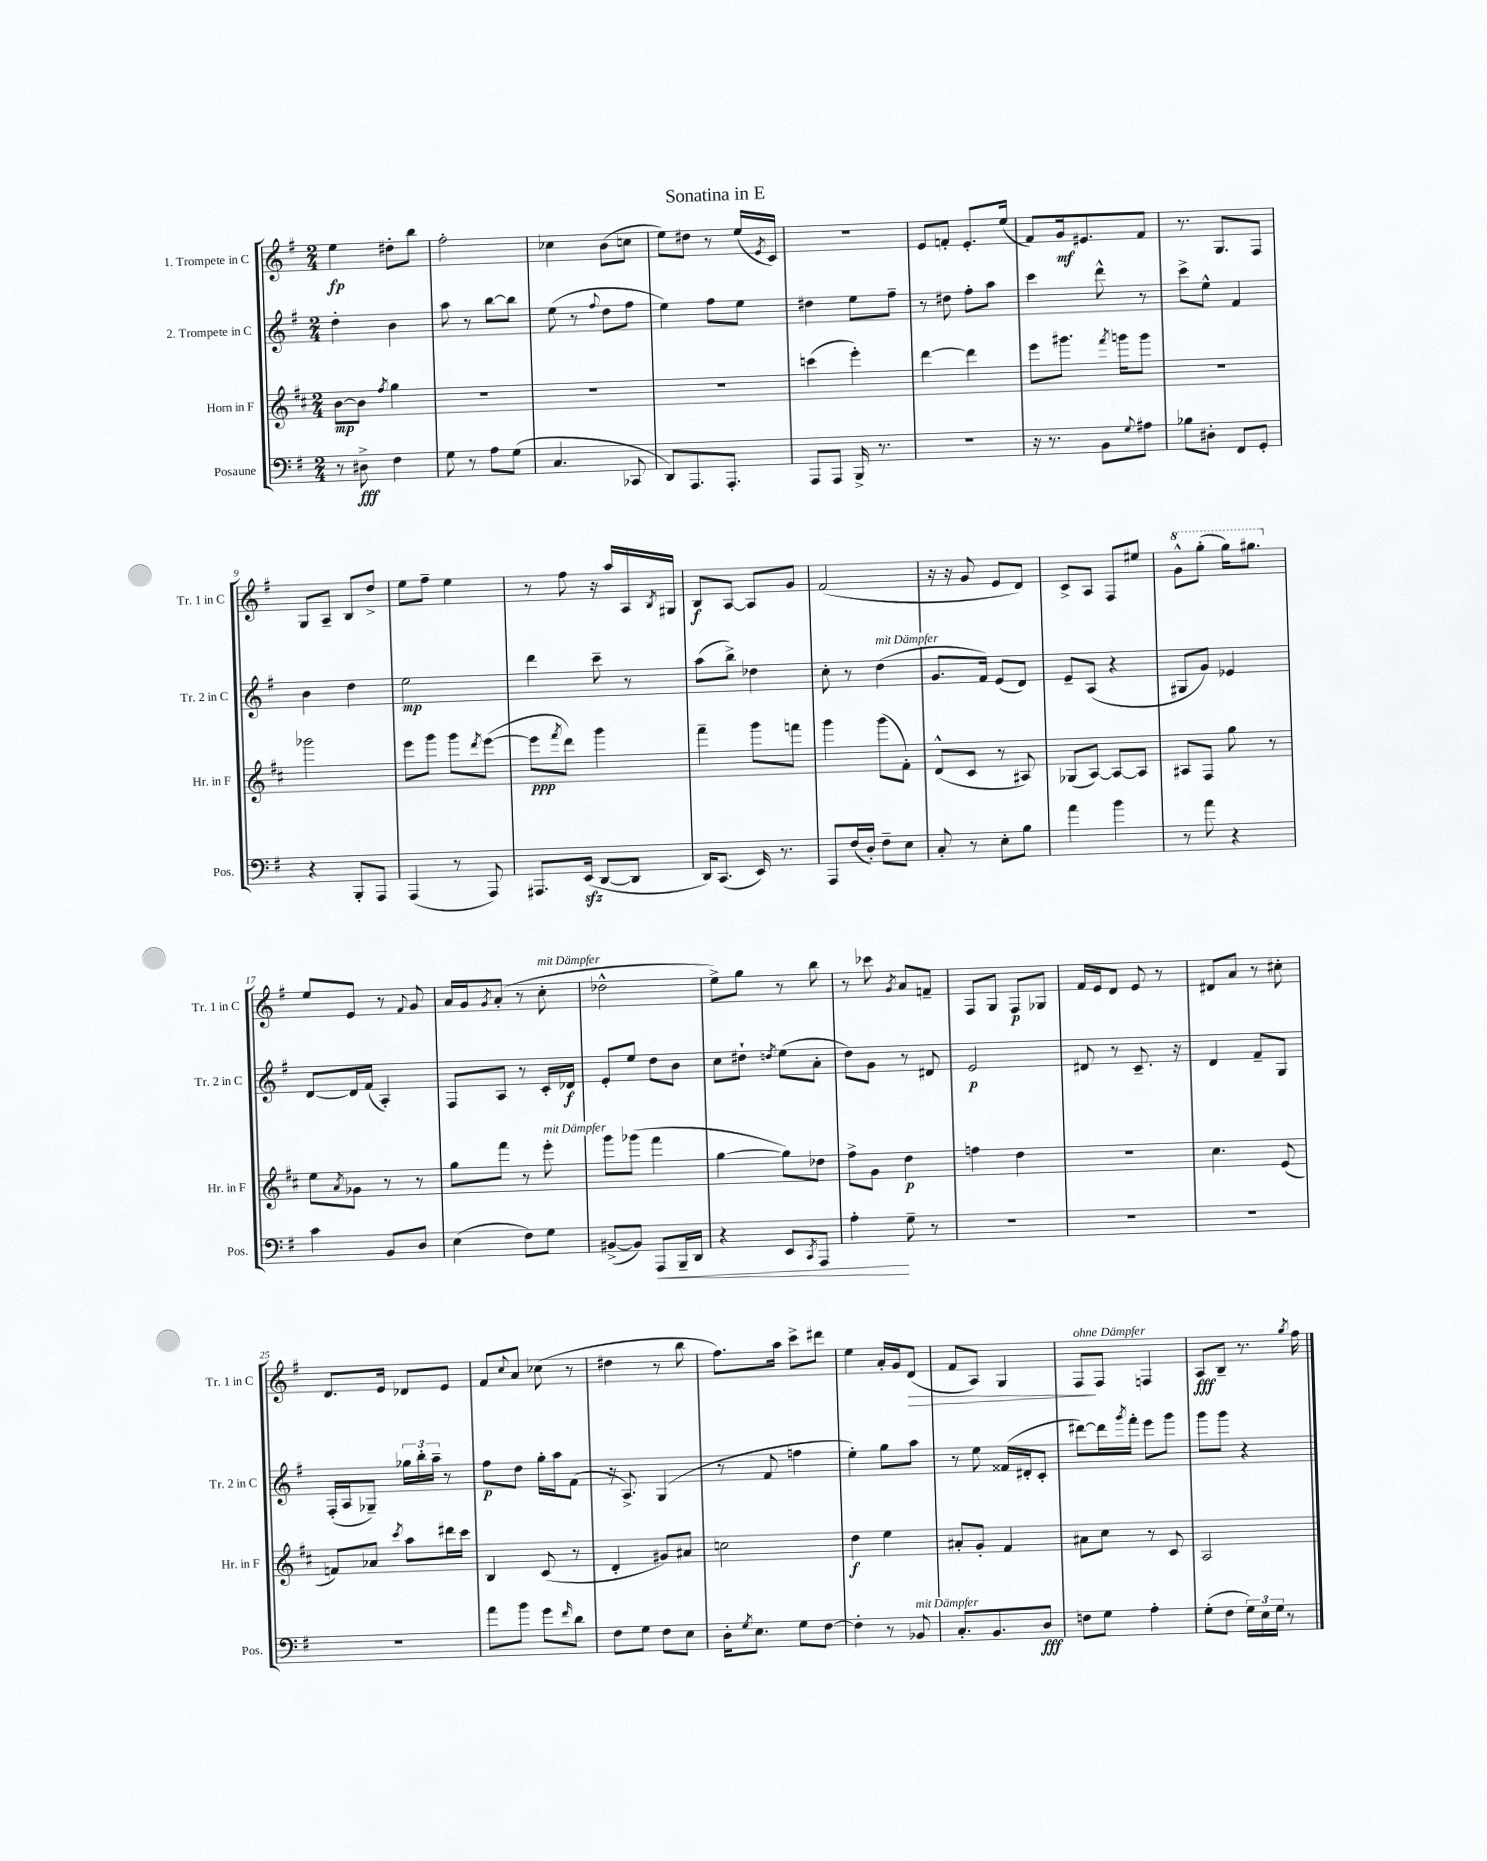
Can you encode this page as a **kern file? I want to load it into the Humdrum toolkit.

**kern	**dynam	**kern	**dynam	**kern	**dynam	**kern	**dynam
*part4	*part4	*part3	*part3	*part2	*part2	*part1	*part1
*staff4	*staff4	*staff3	*staff3	*staff2	*staff2	*staff1	*staff1
*I"Posaune	*	*I"Horn in F	*	*I"2. Trompete in C	*	*I"1. Trompete in C	*
*I'Pos.	*	*I'Hr. in F	*	*I'Tr. 2 in C	*	*I'Tr. 1 in C	*
*clefF4	*	*clefG2	*	*clefG2	*	*clefG2	*
*k[f#]	*	*k[f#c#]	*	*k[f#]	*	*k[f#]	*
*M2/4	*	*M2/4	*	*M2/4	*	*M2/4	*
=1	=1	=1	=1	=1	=1	=1	=1
8r	.	[8b\L	mp	4dd'\	.	4ee\	fp
8D#X^\	fff	8b\J]	.	.	.	.	.
.	.	8qff#/	.	.	.	.	.
4F#\	.	4gg\	.	4b\	.	8dd#X'\L	.
.	.	.	.	.	.	8bb\J	.
=2	=2	=2	=2	=2	=2	=2	=2
8G\	.	2r	.	8aa\	.	2ff#'\	.
8r	.	.	.	8r	.	.	.
8A\L	.	.	.	[8bb\L	.	.	.
(8G\J	.	.	.	8bb\J]	.	.	.
=3	=3	=3	=3	=3	=3	=3	=3
4.C/	.	2r	.	(8ee\	.	4cc-X\	.
.	.	.	.	8r	.	.	.
.	.	.	.	8qqff#/	.	.	.
.	.	.	.	8dd\L	.	(8b\L	.
8CC-X/	.	.	.	8ff#\J	.	8ccn\J	.
=4	=4	=4	=4	=4	=4	=4	=4
8DD/L)	.	2r	.	4ee\)	.	8ee\L)	.
8.AAA/	.	.	.	.	.	8dd#X\J	.
.	.	.	.	8ff#\L	.	8r	.
8.AAA'/J	.	.	.	.	.	.	.
.	.	.	.	8ee\J	.	(16ee/LL	.
.	.	.	.	.	.	8qe/	.
.	.	.	.	.	.	16c/JJ)	.
=5	=5	=5	=5	=5	=5	=5	=5
8AAA/L	.	(4cccn\	.	4dd#X\	.	2r	.
8AAA/J	.	.	.	.	.	.	.
16BBB^/	.	4eee'\)	.	8ee\L	.	.	.
8.r	.	.	.	.	.	.	.
.	.	.	.	8ff#~\J	.	.	.
=6	=6	=6	=6	=6	=6	=6	=6
2r	.	[4ddd\	.	8r	.	8e/L	.
.	.	.	.	8dd#X\	.	8fn'/J	.
.	.	4ddd\]	.	8ff#'\L	.	8.e'/L	.
.	.	.	.	8aa\J	.	.	.
.	.	.	.	.	.	(16ee/Jk	.
=7	=7	=7	=7	=7	=7	=7	=7
16r	.	8eee\L	.	4ccc\	.	8f#/L)	.
8.r	.	.	.	.	.	.	.
.	.	8.ggg#X\J	.	.	.	16g/k	mf
.	.	.	.	.	.	8.e#X/	.
8BB\L	.	.	.	8ddd^^\	.	.	.
.	.	8qfff#/	.	.	.	.	.
.	.	16gggn\KL	.	.	.	.	.
8qqG/	.	.	.	.	.	.	.
8A#X\J	.	8ggg\J	.	8r	.	8f#/J	.
=8	=8	=8	=8	=8	=8	=8	=8
8B-X\L	.	2r	.	8ccc^\L	.	8.r	.
8D#X'\J	.	.	.	8ee^^\J	.	.	.
.	.	.	.	.	.	8.G/L	.
8FF#/L	.	.	.	4f#/	.	.	.
8GG'/J	.	.	.	.	.	8F#/J	.
!!LO:LB:g=z
=9	=9	=9	=9	=9	=9	=9	=9
4r	.	2ggg-X\	.	4b\	.	8G/L	.
.	.	.	.	.	.	8A~/J	.
8BBB'/L	.	.	.	4dd\	.	8B/L	.
8AAA/J	.	.	.	.	.	8dd^/J	.
=10	=10	=10	=10	=10	=10	=10	=10
(4AAA/	.	8eee\L	.	2ee\	mp	8ee\L	.
.	.	8ggg\J	.	.	.	8ff#~\J	.
8r	.	8ggg\L	.	.	.	4ee\	.
.	.	8qddd/	.	.	.	.	.
8AAA/)	.	([8eee\J	.	.	.	.	.
=11	=11	=11	=11	=11	=11	=11	=11
8.AAA#X/L	.	8eee\L]	ppp	4ddd\	.	8r	.
.	.	8qfff#/	.	.	.	.	.
.	.	8ddd\J)	.	.	.	8ff#\	.
(16EEzz/Jk	.	.	.	.	.	.	.
[8DD/L	.	4ggg\	.	8ccc~\	.	16r	.
.	.	.	.	.	.	16aa/LL	.
8DD/J]	.	.	.	8r	.	16A/	.
.	.	.	.	.	.	8qB/	.
.	.	.	.	.	.	16G#X/JJ	.
=12	=12	=12	=12	=12	=12	=12	=12
16DD/KL)	.	4fff#~\	.	(8aa\L	.	8B/L	f
(8.CC/J	.	.	.	.	.	.	.
.	.	.	.	8bb^\J)	.	[8A/J	.
16EE/)	.	8ggg\L	.	4dd-X\	.	8A/L]	.
8.r	.	.	.	.	.	.	.
.	.	8fffn\J	.	.	.	8g/J	.
=13	=13	=13	=13	=13	=13	=13	=13
8AAA/L	.	4ggg\	.	8cc'\	.	(2f#/	.
(16F#/L	.	.	.	8r	.	.	.
16D'/JJ)	.	.	.	.	.	.	.
!	!	!	!	!LO:TX:a:i:t=mit Dämpfer	!	!	!
8F#~\L	.	(8ggg\L	.	(4dd\	.	.	.
8E\J	.	8f#'\J)	.	.	.	.	.
=14	=14	=14	=14	=14	=14	=14	=14
8C'/	.	(8d^^/L	.	8.g/L	.	16r	.
.	.	.	.	.	.	16r	.
8r	.	8c#/J	.	.	.	8g/	.
.	.	.	.	16f#/Jk)	.	.	.
8E'\L	.	8r	.	(8e/L	.	8e/L	.
8B\J	.	8A#X/)	.	8d/J)	.	8d/J)	.
=15	=15	=15	=15	=15	=15	=15	=15
4a\	.	(8G-X/L	.	8e~/L	.	8c^/L	.
.	.	[8A/J)	.	(8A/J	.	8A/J	.
4b\	.	8A/L_	.	4r	.	8F#/L	.
.	.	8A/J]	.	.	.	8ee#X/J	.
=16	=16	=16	=16	=16	=16	=16	=16
*	*	*	*	*	*	*8va	*
8r	.	8A#X/L	.	8G#X/L	.	8gg^^\L	.
8a\	.	8F#/J	.	8g/J)	.	(8ggg'\J	.
4r	.	8gg\	.	4e-X/	.	16ggg\KL)	.
.	.	.	.	.	.	8.ggg#X\J	.
.	.	8r	.	.	.	.	.
!!LO:LB:g=z
=17	=17	=17	=17	=17	=17	=17	=17
*	*	*	*	*	*	*X8va	*
4c\	.	8ee\L	.	[8d/L	.	8ee/L	.
.	.	8qa/	.	.	.	.	.
.	.	8g-X\J	.	16d/L]	.	8e/J	.
.	.	.	.	(16f#/JJ	.	.	.
8BB/L	.	8r	.	4A'/)	.	8r	.
.	.	.	.	.	.	8qqf#/	.
8D/J	.	8r	.	.	.	8g/	.
=18	=18	=18	=18	=18	=18	=18	=18
(4E\	.	8gg\L	.	8F#/L	.	16a/LL	.
.	.	.	.	.	.	16g/J	.
.	.	.	.	.	.	8qg/	.
.	.	8fff#\J	.	8A/J	.	(8a'/J	.
8F#\L)	.	8r	.	8r	.	8r	.
!	!	!	!	!	!	!LO:TX:a:i:t=mit Dämpfer	!
!	!	!LO:TX:a:i:t=mit Dämpfer	!	!	!	!	!
8G\J	.	8eee'\	.	16c'/LL	.	8cc'\	.
.	.	.	.	16d-X/JJ	f	.	.
=19	=19	=19	=19	=19	=19	=19	=19
([8BB#X^/L	.	8ggg\L	.	8e'/L	.	2dd-X^^\	.
8BB#/J])	.	(8ggg-X\J	.	8ee/J	.	.	.
!	!LO:HP:b	!	!	!	!	!	!
8AAA/L	<	4fff#\	.	8dd\L	.	.	.
16BBB~/L	.	.	.	8b\J	.	.	.
16DD/JJ	.	.	.	.	.	.	.
=20	=20	=20	=20	=20	=20	=20	=20
4r	.	[4gg\	.	8cc\L	.	8ee^\L)	.
.	.	.	.	8dd#X`\J	.	8gg\J	.
.	.	.	.	8qddn/	.	.	.
8EE/L	.	8gg\L])	.	(8ee\L	.	8r	.
8qCC/	.	.	.	.	.	.	.
8AAA/J	.	8dd-X\J	.	8a'\J	.	8bb\	.
=21	=21	=21	=21	=21	=21	=21	=21
4A'\	.	8ff#^\L	.	8dd\L)	.	8r	.
.	.	8g\J	.	8g\J	.	8ccc-X\	.
.	.	.	.	.	.	8qg/	.
8G~\	[	4dd\	p	8r	.	8a/L	.
8r	.	.	.	8d#X/	.	8fn~/J	.
=22	=22	=22	=22	=22	=22	=22	=22
2r	.	4ffn\	.	2e/	p	8F#/L	.
.	.	.	.	.	.	8G/J	.
.	.	4dd\	.	.	.	8F#/L	p
.	.	.	.	.	.	8G-X/J	.
=23	=23	=23	=23	=23	=23	=23	=23
2r	.	2r	.	8d#X/	.	16f#/LL	.
.	.	.	.	.	.	16e/J	.
.	.	.	.	8r	.	8d/J	.
.	.	.	.	8.c~/	.	8e/	.
.	.	.	.	.	.	8r	.
.	.	.	.	16r	.	.	.
=24	=24	=24	=24	=24	=24	=24	=24
2r	.	4.cc#\	.	4d/	.	8d#X/L	.
.	.	.	.	.	.	8a/J	.
.	.	.	.	8f#~/L	.	8r	.
.	.	(8e/	.	8G/J	.	8cc#X'\	.
!!LO:LB:g=z
=25	=25	=25	=25	=25	=25	=25	=25
2r	.	8fn/L)	.	(16F#'/LL	.	8.d/L	.
.	.	.	.	16A/J	.	.	.
.	.	8a-X/J	.	8G-X~/J)	.	.	.
.	.	.	.	.	.	16e/Jk	.
.	.	8qccc#/	.	.	.	.	.
.	.	8aa\L	.	24gg-X\LL	.	8d-X/L	.
.	.	.	.	24bb'\	.	.	.
.	.	.	.	24aa~\JJ	.	.	.
.	.	16ddd#X\L	.	8r	.	8e/J	.
.	.	16ccc#\JJ	.	.	.	.	.
=26	=26	=26	=26	=26	=26	=26	=26
8a\L	.	4B/	.	8ff#\L	p	8f#/L	.
.	.	.	.	.	.	8qqcc/	.
8b\J	.	.	.	8dd\J	.	8a/J	.
8g\L	.	(8c#/	.	16gg'\LL	.	(8cc-X\	.
.	.	.	.	16aa\J	.	.	.
16qqf#/	.	.	.	.	.	.	.
8d\J	.	8r	.	(8f#\J	.	8r	.
=27	=27	=27	=27	=27	=27	=27	=27
8F#\L	.	4d'/	.	16r	.	4dd#X\	.
.	.	.	.	8.A^/)	.	.	.
8G\J	.	.	.	.	.	.	.
8F#\L	.	8g#X/L)	.	(4G/	.	8r	.
8E\J	.	8a#X/J	.	.	.	8bb\	.
=28	=28	=28	=28	=28	=28	=28	=28
16D'\KL	.	2ccn\	.	8r	.	8.ff#\L)	.
8qG/	.	.	.	.	.	.	.
8.E\J	.	.	.	.	.	.	.
.	.	.	.	8f#/	.	.	.
.	.	.	.	.	.	16aa\Jk	.
8G\L	.	.	.	4ffn\	.	8ccc^\L	.
[8F#\J	.	.	.	.	.	8ddd#X\J	.
=29	=29	=29	=29	=29	=29	=29	=29
4F#'\]	.	4dd\	f	4ee'\)	.	4ee\	.
8r	.	4ee\	.	8gg\L	.	16a'/LL	.
.	.	.	.	.	.	16g/J	.
!LO:TX:a:i:t=mit Dämpfer	!	!	!	!	!	!	!
!	!	!	!	!	!	!	!LO:HP:b
8BB-X/	.	.	.	8aa\J	.	(8d/J	>
=30	=30	=30	=30	=30	=30	=30	=30
8.C'/L	.	8a#X'/L	.	8r	.	8f#/L	.
.	.	8g'/J	.	8ee\	.	8A/J)	.
8.BB/	.	.	.	.	.	.	.
.	.	4f#/	.	(16f##X/LL	.	4G/	.
.	.	.	.	16d#X'/J	.	.	.
8D/J	fff	.	.	8c'/J	.	.	.
=31	=31	=31	=31	=31	=31	=31	=31
!	!	!	!	!	!	!LO:TX:a:i:t=ohne Dämpfer	!
8Fn\L	.	8a#X\L	.	[8ddd#X\L)	.	8F#/L	.
8G\J	.	8cc#\J	.	16ddd#\L]	.	8F#/J	]
.	.	.	.	8qggg/	.	.	.
.	.	.	.	16fff#'\JJ	.	.	.
4A'\	.	8r	.	8eee\L	.	4Fn/	.
.	.	8c#/	.	8ggg\J	.	.	.
=32	=32	=32	=32	=32	=32	=32	=32
(8G'\L	.	2A/	.	8ggg\L	.	8A/L	fff
8F#\J	.	.	.	8ggg\J	.	8B~/J	.
24G\LL)	.	.	.	4r	.	8.r	.
24E\	.	.	.	.	.	.	.
24G\JJ	.	.	.	.	.	.	.
8r	.	.	.	.	.	.	.
.	.	.	.	.	.	8qgg/	.
.	.	.	.	.	.	16ff#\	.
==	==	==	==	==	==	==	==
*-	*-	*-	*-	*-	*-	*-	*-
